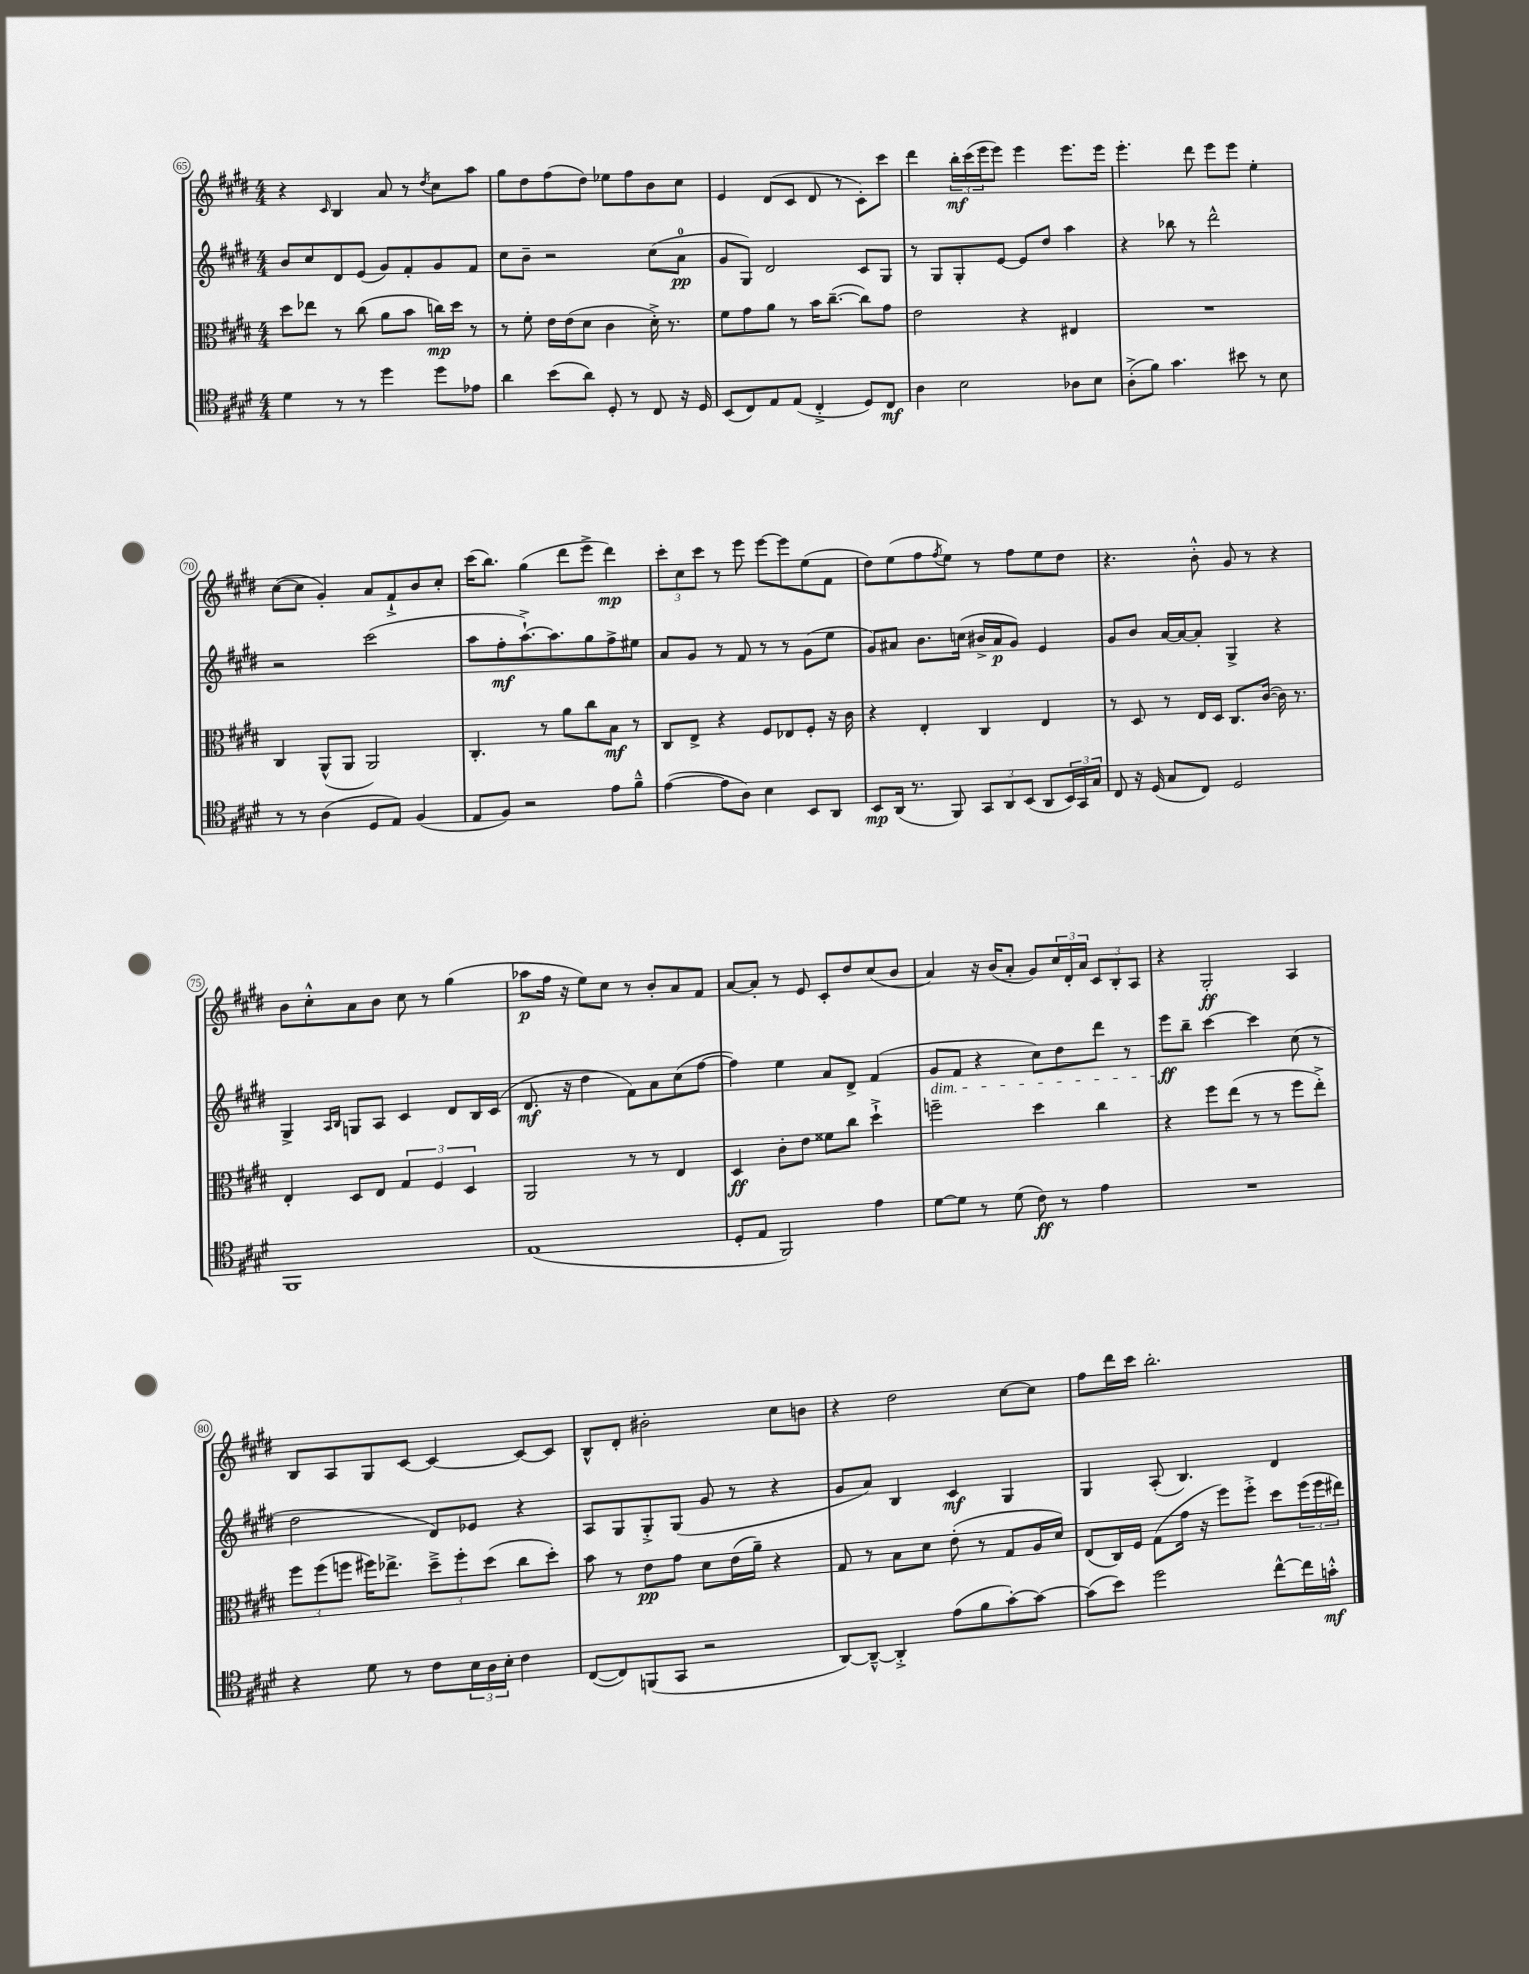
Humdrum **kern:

**kern	**dynam	**kern	**dynam	**kern	**dynam	**kern	**dynam
*part4	*part4	*part3	*part3	*part2	*part2	*part1	*part1
*staff4	*staff4	*staff3	*staff3	*staff2	*staff2	*staff1	*staff1
*clefC4	*	*clefC3	*	*clefG2	*	*clefG2	*
*k[f#c#g#d#]	*	*k[f#c#g#d#]	*	*k[f#c#g#d#]	*	*k[f#c#g#d#]	*
*M4/4	*	*M4/4	*	*M4/4	*	*M4/4	*
=65	=65	=65	=65	=65	=65	=65	=65
4d#\	.	8dd#\L	.	8b/L	.	4r	.
.	.	8ee-X\J	.	8cc#/	.	.	.
.	.	.	.	.	.	16qqc#/	.
8r	.	8r	.	8d#/	.	4B/	.
8r	.	(8cc#\	.	(8e/J	.	.	.
4dd#\	.	8a\L	.	8g#/L)	.	8a/	.
.	.	8b\J	.	8f#'/	.	8r	.
.	.	.	.	.	.	8qdd#/	.
8dd#\L	.	16ccn\LL)	mp	8g#/	.	8cc#\L	.
.	.	16dd#\JJ	.	.	.	.	.
8e-X\J	.	8r	.	8f#/J	.	8aa\J	.
=66	=66	=66	=66	=66	=66	=66	=66
4a\	.	8r	.	8cc#\L	.	8gg#\L	.
.	.	8f#'\	.	8b~\J	.	8dd#\	.
(8b\L	.	16e\LL	.	2r	.	(8ff#\	.
.	.	(16e\J	.	.	.	.	.
8a\J)	.	8d#\J	.	.	.	8dd#\J)	.
8D#'/	.	4c#\	.	.	.	8ee-X\L	.
8r	.	.	.	.	.	8ff#\	.
8C#/	.	16d#'^\)	.	(8cc#\L	.	8b\	.
.	.	8.r	.	.	.	.	.
16r	.	.	.	8a\J	pp	8cc#\J	.
16D#/	.	.	.	.	.	.	.
=67	=67	=67	=67	=67	=67	=67	=67
(8BB/L	.	8f#\L	.	8g#/L	.	4e/	.
8C#/)	.	8g#\	.	8G#/J)	.	.	.
8E/	.	8a\J	.	2d#/	.	(8d#/L	.
(8E/J	.	8r	.	.	.	8c#/J	.
4C#'^/	.	16b\KL	.	.	.	8d#/	.
.	.	([8.cc#~\J	.	.	.	.	.
.	.	.	.	.	.	8r	.
8D#/L)	.	8cc#\L])	.	8c#/L	.	8c#'\L)	.
8C#/J	mf	8g#\J	.	8G#/J	.	8ccc#\J	.
=68	=68	=68	=68	=68	=68	=68	=68
4A\	.	2e\	.	8r	.	4ddd#\	.
.	.	.	.	8G#/L	.	.	.
2B\	.	.	.	8G#'/	.	24bb'\LL	mf
.	.	.	.	.	.	(24ccc#\	.
.	.	.	.	.	.	24eee\J	.
.	.	.	.	[8e/J	.	8eee\J)	.
.	.	4r	.	8e/L]	.	4eee\	.
.	.	.	.	8dd#/J	.	.	.
8A-X\L	.	4E#X/	.	4aa\	.	8.eee\L	.
8B\J	.	.	.	.	.	.	.
.	.	.	.	.	.	16eee\Jk	.
=69	=69	=69	=69	=69	=69	=69	=69
(8A'^\L	.	1r	.	4r	.	4.eee'\	.
8f#\J)	.	.	.	.	.	.	.
4.g#\	.	.	.	8bb-X\	.	.	.
.	.	.	.	8r	.	8ddd#\	.
.	.	.	.	2ddd#^^\	.	8eee\L	.
8b#X\	.	.	.	.	.	8eee\J	.
8r	.	.	.	.	.	4ee'\	.
8B\	.	.	.	.	.	.	.
!!LO:LB:g=z
=70	=70	=70	=70	=70	=70	=70	=70
8r	.	4C#/	.	2r	.	([8cc#\L	.
8r	.	.	.	.	.	8cc#\J]	.
(4A\	.	(8AA^^/L	.	.	.	4g#'/)	.
.	.	8AA/J	.	.	.	.	.
8D#/L	.	2AA/)	.	(2ccc#\	.	8a/L	.
8E/J)	.	.	.	.	.	8f#`^/	.
(4F#/	.	.	.	.	.	8b/	.
.	.	.	.	.	.	8cc#'/J	.
=71	=71	=71	=71	=71	=71	=71	=71
8E/L	.	4.C#'/	.	8aa\L	.	(16ccc#\KL	.
.	.	.	.	.	.	8.bb\J)	.
8F#/J)	.	.	.	8ff#'\	mf	.	.
2r	.	.	.	[8.aa`^\)	.	(4gg#\	.
.	.	8r	.	.	.	.	.
.	.	.	.	8.aa\]	.	.	.
.	.	8a\L	.	.	.	8ddd#\L	.
.	.	8cc#\	.	8gg#\	.	8eee^\J	.
8e\L	.	8B\J	mf	8ff#^\	.	4ddd#\)	mp
8f#~^^\J	.	8r	.	8ee#X\J	.	.	.
=72	=72	=72	=72	=72	=72	=72	=72
([4e\	.	8C#/L	.	8a/L	.	12ccc#'\L	.
.	.	.	.	.	.	12cc#\	.
.	.	8E^/J	.	8g#/J	.	.	.
.	.	.	.	.	.	12ccc#\J	.
8e\L]	.	4r	.	8r	.	8r	.
8A\J)	.	.	.	8f#/	.	8eee\	.
4B\	.	8F#/L	.	8r	.	[8eee\L	.
.	.	8E-X/	.	8r	.	8eee\]	.
8BB/L	.	8F#'/J	.	(8g#\L	.	(8ee\	.
8AA/J	.	16r	.	8ee\J	.	8f#\J	.
.	.	16c#\	.	.	.	.	.
=73	=73	=73	=73	=73	=73	=73	=73
8BB/L	mp	4r	.	8g#/L)	.	8dd#\L)	.
(16AA/Jk	.	.	.	8a#X/J	.	(8ee\	.
8.r	.	.	.	.	.	.	.
.	.	4E'/	.	8.b\L	.	8ff#\	.
.	.	.	.	.	.	8qff#/	.
8FF#/)	.	.	.	.	.	8ee\J)	.
.	.	.	.	(16ccn\Jk	.	.	.
12GG#/L	.	4C#/	.	16b#X^/LL	.	8r	.
.	.	.	.	16a#/J	p	.	.
12AA/	.	.	.	.	.	.	.
.	.	.	.	8g#/J)	.	8ff#\L	.
(12BB/J	.	.	.	.	.	.	.
8AA/L	.	4E/	.	4e/	.	8ee\	.
24BB/L)	.	.	.	.	.	8dd#\J	.
24GG#/	.	.	.	.	.	.	.
24G#/JJ	.	.	.	.	.	.	.
=74	=74	=74	=74	=74	=74	=74	=74
8C#/	.	8r	.	8g#/L	.	4.r	.
16r	.	8D#/	.	8b/J	.	.	.
(16D#/	.	.	.	.	.	.	.
8G#/L	.	8r	.	[16a/LL	.	.	.
.	.	.	.	16a/J_	.	.	.
8C#/J)	.	16E/LL	.	8a'/J]	.	8b'^^\	.
.	.	16D#/JJ	.	.	.	.	.
2D#/	.	8.C#/L	.	4G#^/	.	8g#/	.
.	.	.	.	.	.	8r	.
.	.	([16c#/Jk	.	.	.	.	.
.	.	16c#\])	.	4r	.	4r	.
.	.	8.r	.	.	.	.	.
!!LO:LB:g=z
=75	=75	=75	=75	=75	=75	=75	=75
1FF#	.	4E'/	.	4G#^/	.	8b\L	.
.	.	.	.	.	.	8cc#'^^\	.
.	.	.	.	16qqA/LL	.	.	.
.	.	.	.	16qqB/JJ	.	.	.
.	.	8D#/L	.	8Gn/L	.	8a\	.
.	.	8E/J	.	8A/J	.	8b\J	.
.	.	6G#/	.	4c#/	.	8cc#\	.
.	.	.	.	.	.	8r	.
.	.	6F#/	.	.	.	.	.
.	.	.	.	8d#/L	.	(4gg#\	.
.	.	6D#/	.	.	.	.	.
.	.	.	.	16B/L	.	.	.
.	.	.	.	(16c#/JJ	.	.	.
=76	=76	=76	=76	=76	=76	=76	=76
(1E	.	2AA/	.	8.d#/	mf	8aa-X\L	p
.	.	.	.	.	.	16ff#\Jk	.
.	.	.	.	16r	.	16r	.
.	.	.	.	4dd#\	.	8ee\L)	.
.	.	.	.	.	.	8cc#\J	.
.	.	8r	.	8f#\L)	.	8r	.
.	.	8r	.	8a\	.	8b'/L	.
.	.	4E/	.	(8cc#\	.	8a/	.
.	.	.	.	[8ff#\J	.	8f#/J	.
=77	=77	=77	=77	=77	=77	=77	=77
8D#'/L	.	4D#/	ff	4ff#\])	.	[8a/L	.
8E/J	.	.	.	.	.	8a'/J]	.
2FF#/)	.	8c#'\L	.	4ee\	.	8r	.
.	.	8e\J	.	.	.	8e/	.
.	.	8f##X\L	.	8a/L	.	8c#'/L	.
.	.	8cc#\J	.	8d#^/J	.	8dd#/	.
4e\	.	4dd#`^\	.	(4f#/	.	(8cc#/	.
.	.	.	.	.	.	8b/J	.
=78	=78	=78	=78	=78	=78	=78	=78
!	!	!	!	!LO:TX:b:i:t=dim.	!	!	!
[8d#\L	.	2ffn~\	.	8g#/L	.	4a/)	.
8d#\J]	.	.	.	8f#/J	.	.	.
8r	.	.	.	4r	.	16r	.
.	.	.	.	.	.	(16b/KL	.
(8d#\	.	.	.	.	.	8a'/J	.
8c#\)	ff	4dd#\	.	8cc#\L)	.	8g#/L)	.
8r	.	.	.	8dd#\	.	24cc#/L	.
.	.	.	.	.	.	24d#'/	.
.	.	.	.	.	.	24a/JJ	.
4e\	.	4cc#\	.	8ddd#\J	.	12c#/L	.
.	.	.	.	.	.	12B'/	.
.	.	.	.	8r	.	.	.
.	.	.	.	.	.	12A/J	.
=79	=79	=79	=79	=79	=79	=79	=79
1r	.	4r	.	8eee\L	ff	4r	.
.	.	.	.	8bb~\J	.	.	.
.	.	8ff#\L	.	[4ccc#\	.	2G#'/	ff
.	.	(8ee\J	.	.	.	.	.
.	.	8r	.	4ccc#\]	.	.	.
.	.	8r	.	.	.	.	.
.	.	8ff#\L	.	(8cc#\	.	4A/	.
.	.	8ee'^\J)	.	8r	.	.	.
!!LO:LB:g=z
=80	=80	=80	=80	=80	=80	=80	=80
4r	.	12ff#\L	.	2dd#\	.	8B/L	.
.	.	(12ff#\	.	.	.	.	.
.	.	.	.	.	.	8A/	.
.	.	12ffn\J	.	.	.	.	.
8d#\	.	16ff#X\KL)	.	.	.	8G#/	.
.	.	8.ee-X^\J	.	.	.	.	.
8r	.	.	.	.	.	[8c#/J	.
8c#\L	.	12dd#~^\L	.	8d#/L)	.	4c#/_	.
.	.	12ff#'\	.	.	.	.	.
24B\L	.	.	.	8e-X/J	.	.	.
24A\	.	(12dd#\J	.	.	.	.	.
24B'\JJ	.	.	.	.	.	.	.
4c#\	.	8cc#\L	.	4r	.	8c#/L_	.
.	.	8dd#'\J)	.	.	.	8c#/J]	.
=81	=81	=81	=81	=81	=81	=81	=81
([8C#/L	.	8b\	.	8A/L	.	8B^^/L	.
8C#/])	.	8r	.	8G#/	.	8d#'/J	.
(8FFn/	.	8e\L	pp	8G#'^/	.	2b#X'\	.
8GG#/J	.	8g#\J	.	(8G#/J	.	.	.
2r	.	8d#\L	.	8g#/	.	.	.
.	.	(16e\L	.	8r	.	.	.
.	.	16a~\JJ)	.	.	.	.	.
.	.	4r	.	4r	.	8cc#\L	.
.	.	.	.	.	.	8bn\J	.
=82	=82	=82	=82	=82	=82	=82	=82
[8AA/L)	.	8G#/	.	8g#/L	.	4r	.
8AA~^^/J_	.	8r	.	8a/J)	.	.	.
4AA'^/]	.	8B\L	.	4B/	.	2dd#\	.
.	.	8d#\J	.	.	.	.	.
(8e\L	.	(8e'\	.	4c#/	mf	.	.
8f#\	.	8r	.	.	.	.	.
[8g#'\)	.	8G#/L	.	4G#/	.	[8cc#\L	.
8g#\J_	.	16A/L	.	.	.	8cc#\J]	.
.	.	16d#/JJ)	.	.	.	.	.
=83	=83	=83	=83	=83	=83	=83	=83
(8g#\L]	.	(8E/L	.	4G#/	.	8ff#\L	.
8b\J)	.	16C#/L)	.	.	.	16ddd#\L	.
.	.	16F#/JJ	.	.	.	16ccc#\JJ	.
2dd#\	.	(8G#\L	.	(8A'/	.	2.bb'\	.
.	.	16g#\Jk	.	4.B/)	.	.	.
.	.	16r	.	.	.	.	.
.	.	8ff#\L)	.	.	.	.	.
.	.	8ff#'^\J	.	.	.	.	.
[8cc#^^\L	.	8dd#\L	.	4d#/	.	.	.
16cc#\L]	.	(24ff#\L	.	.	.	.	.
.	.	24ff#\	.	.	.	.	.
16gn'^^\JJ	mf	.	.	.	.	.	.
.	.	24ee#X\JJ)	.	.	.	.	.
==	==	==	==	==	==	==	==
*-	*-	*-	*-	*-	*-	*-	*-
